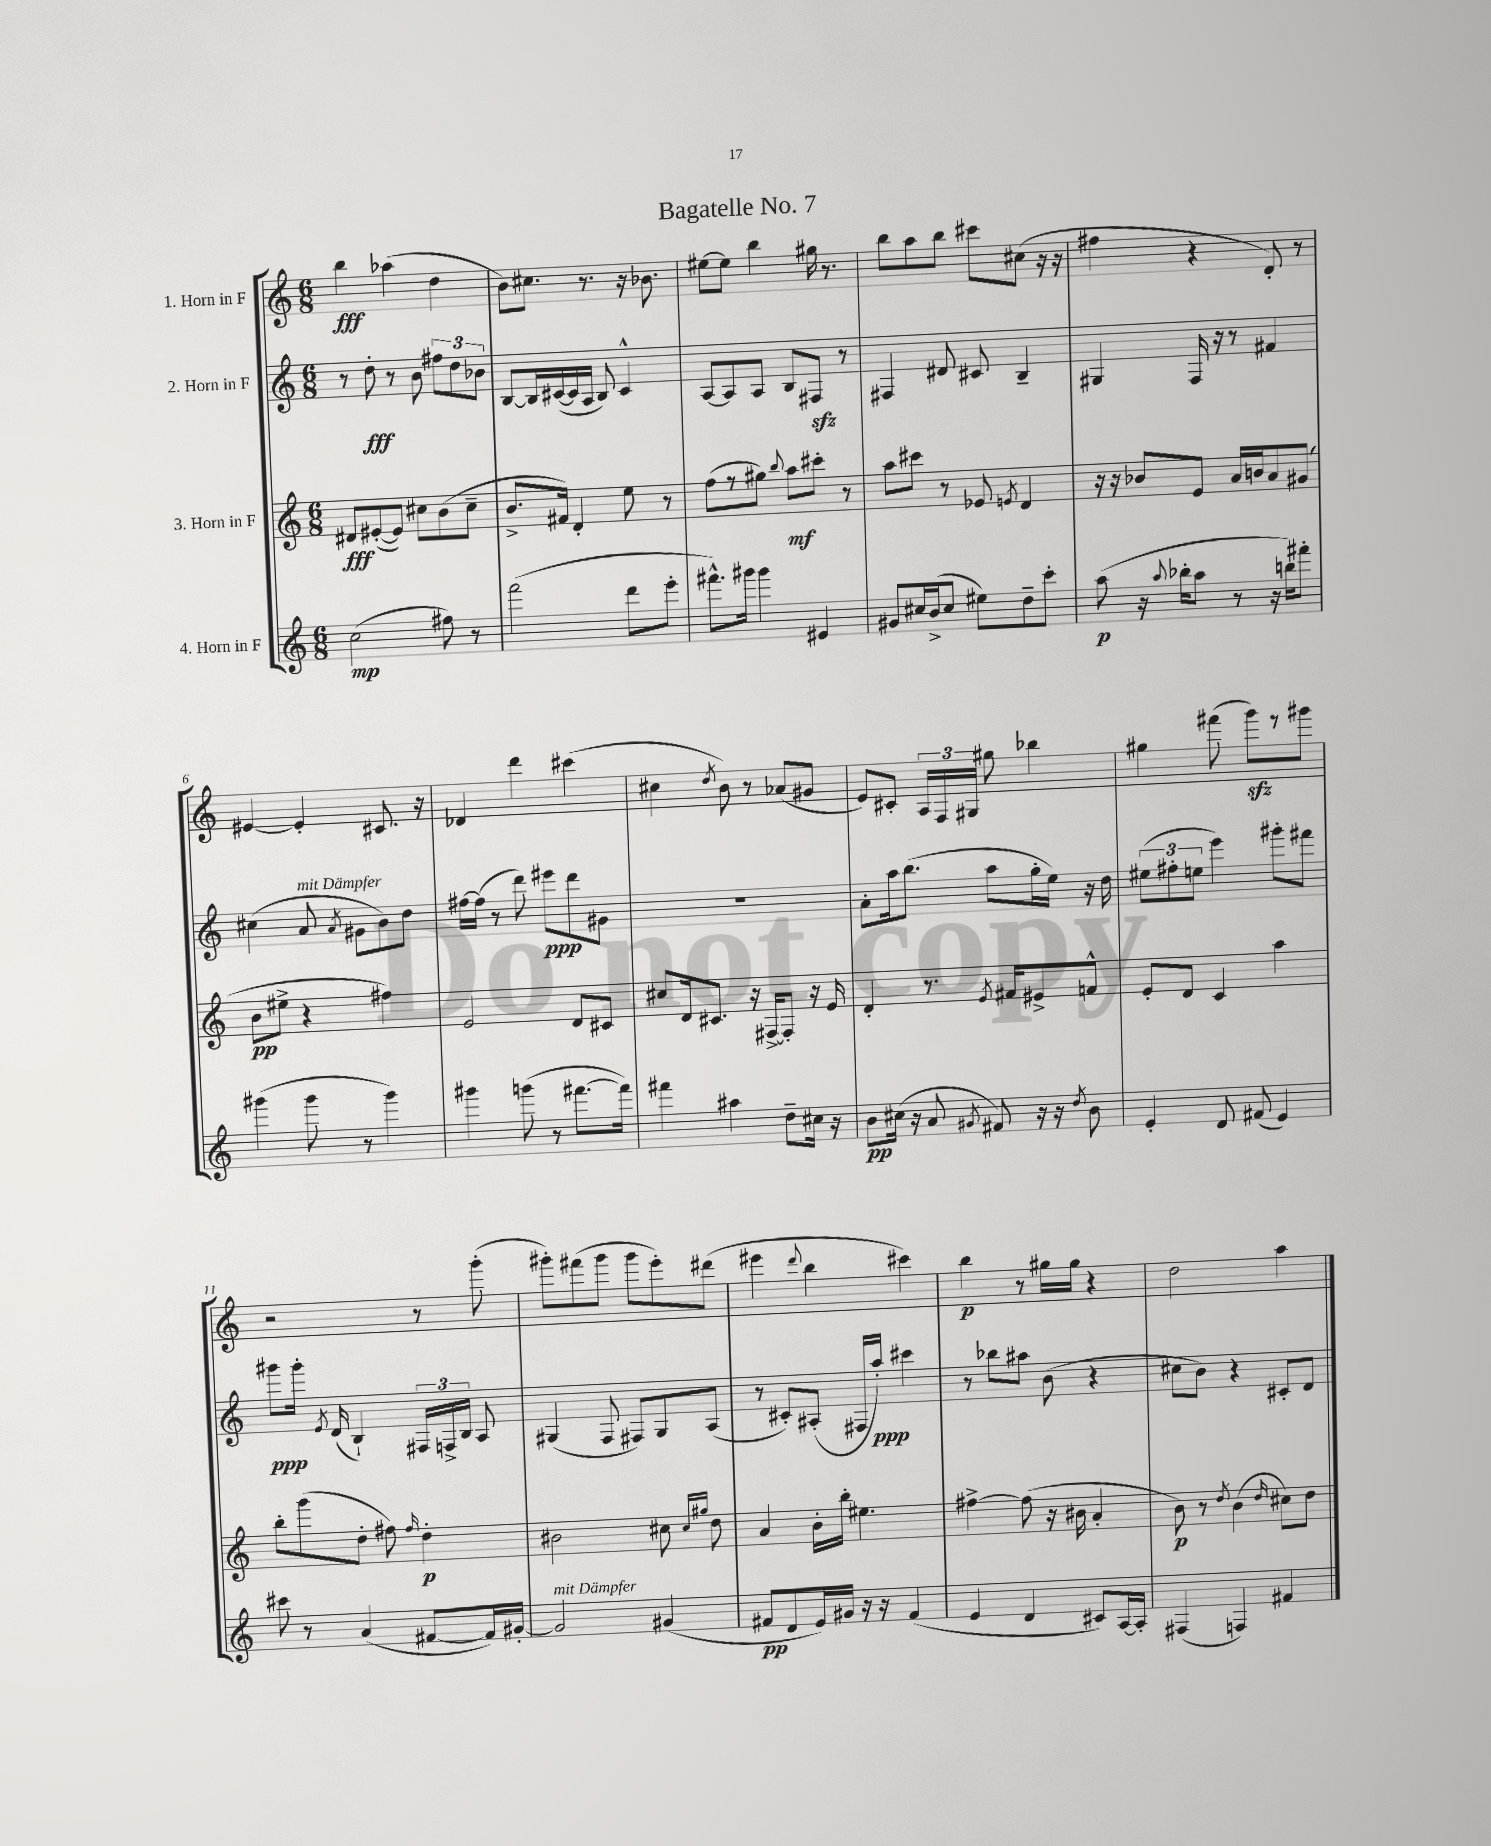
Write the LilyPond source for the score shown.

\header { title = "Bagatelle No. 7" }
<<
\new StaffGroup <<
\new Staff = "s0" \with { instrumentName = "1. Horn in F" } {
    \clef treble \key c \major \numericTimeSignature \time 6/8
    \autoBeamOff b''4\fff aes''4( d''4 |
    b'8[) cis''8.] r8. r16 bes'8. |
    eis''8[~ eis''8] b''4 gis''16 r8. |
    b''8[ a''8 b''8] cis'''8[ cis''8]( r16 r16 |
    fis''4 r4 d'8-.) r8 |
    eis'4~ eis'4-. cis'8. r16 |
    des'4 d'''4 cis'''4( |
    cis''4 \acciaccatura { d''8 } b'8) r8 aes'8[( gis'8] |
    e'8[) cis'8]-. \tuplet 3/2 { a16[ f16 gis16] } gis''8 bes''4 |
    gis''4 fis'''8( g'''8[\sfz) r8 gis'''8] |
    r2 r8 g'''8-.( |
    gis'''8[-.) fis'''8( gis'''8] gis'''8[ e'''8-.) dis'''8]( |
    eis'''4 \appoggiatura { d'''8 } b''4 cis'''4) |
    b''4\p r8 gis''16[ gis''16] r4 |
    d''2 a''4 \bar "|." |
}
\new Staff = "s1" \with { instrumentName = "2. Horn in F" } {
    \clef treble \key c \major \numericTimeSignature \time 6/8
    \autoBeamOff r8 d''8-.\fff r8 b'8 \tuplet 3/2 { fis''8[ d''8 bes'8] } |
    b8[~ b16 cis'16~( cis'16 a16] b8) cis'4-^ |
    a8[~ a8 a8] b8[ fis8]\sfz r8 |
    fis4 dis'8 cis'8 b4-- |
    gis4 f16 r16 r8 fis'4 |
    cis''4( a'8^\markup { \italic "mit Dämpfer" } \acciaccatura { a'8 } gis'8[ b'8) d''8] |
    fis''16[~ fis''16]( r8 d'''8) eis'''8[\ppp d'''8 gis'8] |
    R2. |
    a'8[-. a''16 b''8.]( a''8[ g''16-. e''16]) r16 d''16 |
    \tuplet 3/2 { eis''8[( fis''8-. e''8] } e'''4) gis'''8[-. fis'''8] |
    gis'''8[\ppp gis'''16]-. \acciaccatura { e'8 } d'16( b4-!) \tuplet 3/2 { fis16[ f16-> b16] } a8 |
    gis4( f8 fis8[) gis8 a8]( |
    r8 cis'8[-.) ais8]-.( fis16[ a''16]-.\ppp) cis'''4 |
    r8 bes''8[ ais''8] b'8( r4 |
    cis''8[ b'8]) r4 cis'8[-. d'8] \bar "|." |
}
\new Staff = "s2" \with { instrumentName = "3. Horn in F" } {
    \clef treble \key c \major \numericTimeSignature \time 6/8
    \autoBeamOff dis'8[\fff eis'8~-.( eis'8]) cis''8[ b'8( cis''8]-- |
    b'8.[-> fis'16]) d'4-. e''8 r8 |
    f''8[( r8 gis''8]) \appoggiatura { b''8 } a''8[\mf cis'''8]-. r8 |
    a''8[ cis'''8] r8 ees'8 \acciaccatura { e'8 } d'4 |
    r16 r16 bes'8[ e'8] a'16[ b'16 a'8 gis'8]( |
    b'8[\pp eis''8]-> r4 fis''4) |
    e'2 d'8[ cis'8] |
    cis''8[ d'16 cis'8.] r16 fis16[~-> fis8]-. r16 e'16 |
    d'4-. r8. \acciaccatura { e'8 } fis'16[ eis'8-> f'8]-^ |
    e'8[-. d'8] c'4 a''4 |
    b''8[-. g'''8( d''8]-. fis''8) \grace { fis''16 } d''4-.\p |
    bis'2 cis''8 \grace { cis''16[ gis''16] } d''8 |
    a'4 b'16[-. b''16]-. eis''4. |
    fis''4~-> fis''8( r16 bis'16 a'4-. |
    b'8\p) r8 \acciaccatura { d''8 } b'4( \grace { d''16 } cis''8[) d''8] \bar "|." |
}
\new Staff = "s3" \with { instrumentName = "4. Horn in F" } {
    \clef treble \key c \major \numericTimeSignature \time 6/8
    \autoBeamOff c''2\mp( fis''8) r8 |
    f'''2( d'''8[ e'''8]-. |
    fis'''8.[-^) gis'''16] gis'''4 eis'4 |
    gis'8[ cis''16 b'16->( cis''8] eis''8[) d''8-- c'''8]-. |
    a''8\p( r16 \appoggiatura { a''8 } bes''16[-. a''8] r8 r16 b''16[) fis'''8]-. |
    gis'''4( gis'''8 r8 gis'''4) |
    gis'''4 g'''8( r8 fis'''8.[~ fis'''16]) |
    fis'''4 ais''4 d''8[-- cis''16] r16 |
    b'8[\pp cis''16]( r16 a'8 \acciaccatura { gis'8 } fis'8) r16 r16 \acciaccatura { d''8 } b'8 |
    e'4-. d'8 fis'8( e'4) |
    cis'''8 r8 a'4( fis'8[~ fis'16) gis'16]~-. |
    gis'2^\markup { \italic "mit Dämpfer" } gis'4( |
    fis'8[\pp d'8 e'16) gis'16] r16 r16 fis'4( |
    e'4 d'4 cis'8[) a16~ a16]-. |
    fis4( f4) fis'4 \bar "|." |
}
>>
>>
